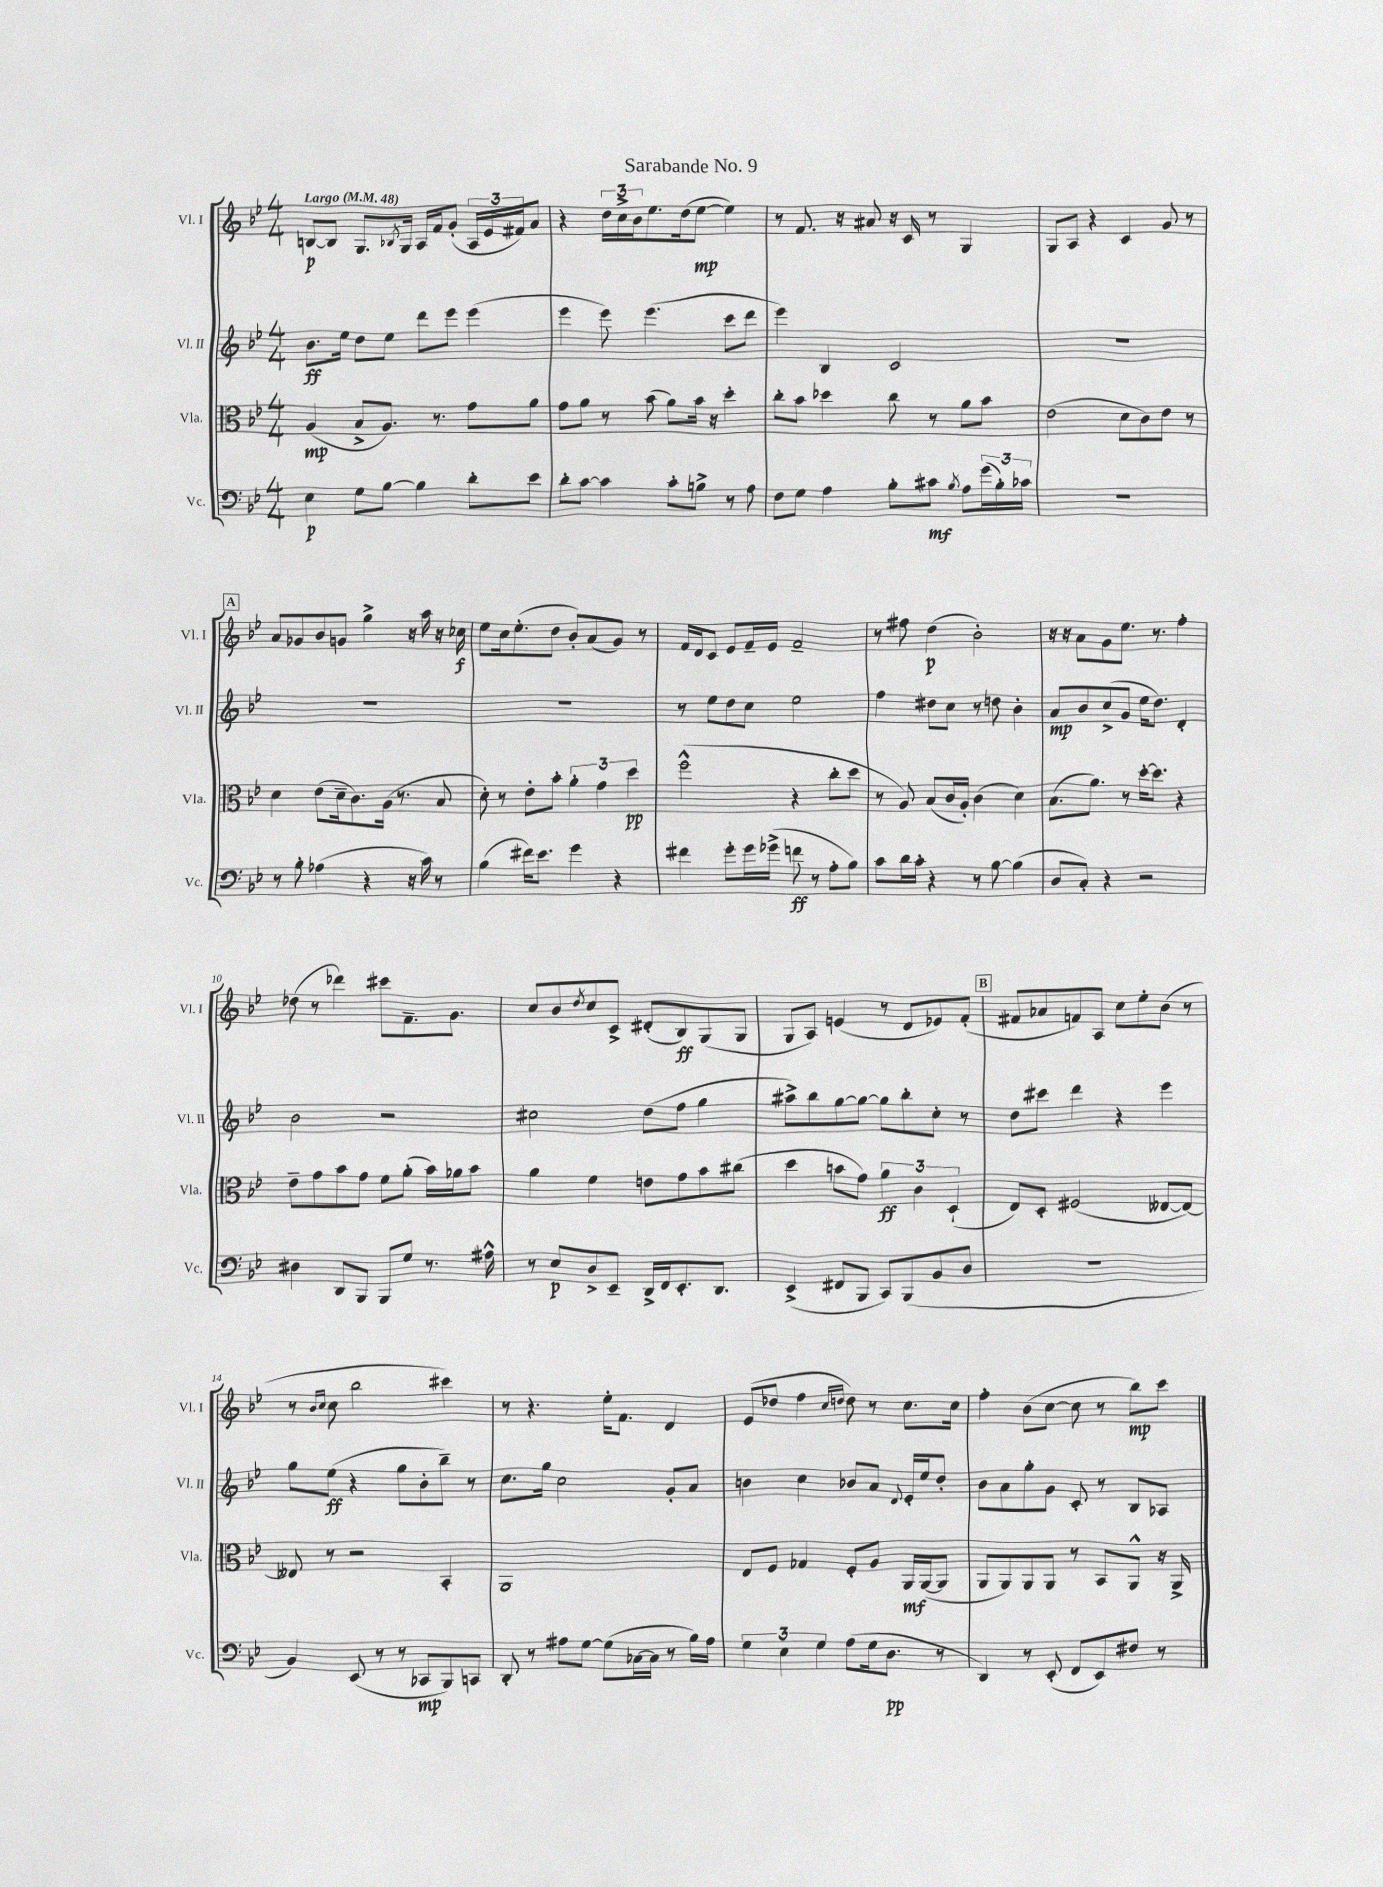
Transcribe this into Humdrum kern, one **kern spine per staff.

**kern	**kern	**kern	**kern
*staff4	*staff3	*staff2	*staff1
*clefF4	*clefC3	*clefG2	*clefG2
*k[b-e-]	*k[b-e-]	*k[b-e-]	*k[b-e-]
*M4/4	*M4/4	*M4/4	*M4/4
*MM48	*MM48	*MM48	*MM48
4E-	(4A	8.b-	[8B
.	.	.	8B]
.	.	16ee-	.
8G	8B-^	8dd	8.G
[8B-	8.A)	8ee-	.
.	.	.	8qB-
.	.	.	16G
4B-]	.	8ddd	16A
.	8.r	.	16f
.	.	8eee-	(8g'
8d'	8g	(4eee-	24A
.	.	.	24e-
.	.	.	24f#)
8e-	8a	.	8a
=	=	=	=
8d'	8g	4eee-	4r
[8c	8a	.	.
4c]	8r	8eee-)	24dd
.	.	.	24cc^
.	.	.	24b-
.	(8b-	(4.eee-	8.ee-
8c'	8a)	.	.
.	.	.	(16dd
8B^	16b-	.	[8ee-
.	16r	.	.
8r	4dd'	8ccc	4ee-])
8A	.	8ddd	.
=	=	=	=
8F	8cc'	4eee-)	8r
8G	8b-	.	8.f
4A	4dd-	4B-	.
.	.	.	16r
.	.	.	8a#
8B-'	8cc	2c	16r
.	.	.	16c
8c#	8r	.	8r
8qB-	.	.	.
8A	8a	.	4G
(24g	8b-	.	.
24B-')	.	.	.
24c-	.	.	.
=	=	=	=
1r	(2e-	1r	8G
.	.	.	8A
.	.	.	4r
.	8d	.	4c
.	8c)	.	.
.	8e-	.	8g
.	8r	.	8r
=	=	=	=
8r	4d	1r	8a
8B-'	.	.	8g-
(4A-	(8e-	.	8b-
.	16d~	.	8g
.	8.c)	.	.
4r	.	.	4gg^
.	(16A	.	.
.	8.r	.	.
16r	.	.	16r
16c)	.	.	16aa
8r	8B-	.	16r
.	.	.	16cc-
=	=	=	=
(4B-	8d')	1r	8ee-
.	8r	.	16cc
.	.	.	(8.ee-'
16f#)	8e-'	.	.
8.e-	.	.	.
.	8b-'	.	8dd
4g	6a'	.	8b-')
.	.	.	(8a
.	6g	.	.
4r	.	.	8g)
.	6dd	.	.
.	.	.	8r
=	=	=	=
4f#	(2ff^^	8r	16f
.	.	.	16d
.	.	8ee-	8c
8g'	.	8dd	8e-
16g	.	8cc	16f~
(16g-^	.	.	16e-
8f	4r	2ee-	2f~
8r	.	.	.
8A'	8cc'	.	.
8B-)	8dd	.	.
=	=	=	=
8c	8r	4ff	8r
16d	8A)	.	8ff#
16c'	.	.	.
4r	(8B-	8dd#	(4dd
.	16c	8cc	.
.	16A')	.	.
8r	(4c	8r	2b-')
[8B-	.	8dd	.
(4B-]	4d)	4b-'	.
=	=	=	=
8D	(8.B-	8a	16r
.	.	.	16r
8C')	.	8b-	8a
.	8.a)	.	.
4r	.	(8cc^	8g
.	8r	8g	8.ee-
2r	[16dd'	16ee-	.
.	8.dd]	8.dd)	8.r
.	4r	4d'	4ff'
=	=	=	=
4D#	8e-~	2b-	(8dd-
.	8g	.	8r
8DD	8b-	.	4ddd-)
8BBB-	8g	.	.
8BBB-	8f	2r	8ccc#
8G	(8a'	.	8.f~
8.r	16b-)	.	.
.	16a-	.	8.g
.	8b-	.	.
16A#^^	.	.	.
=	=	=	=
8r	4a	2cc#	8cc
8E-	.	.	8b-
.	.	.	8qdd
8D^	4f	.	8cc
8EE-~	.	.	8c^
16DD^	8e	(8dd	(8d#'
16FF	.	.	.
8.EE-'	8g	8ff	8B-)
.	8b-	4gg	(8G
8.DD	.	.	.
.	(8cc#	.	8G
=	=	=	=
(4EE-^	4dd	8aa#^)	8G
.	.	8bb-	8A)
8FF#	8b	[8gg	(4e
8BBB-	8g)	8gg_	.
8CC)	6a	8gg]	8r
(8BBB-	.	8bb-'	8d
.	6c	.	.
8BB-	.	8cc'	8e-)
.	(6D`	.	.
8D	.	8r	(8f'
=	=	=	=
1r	8E-)	8dd	8f#
.	8D'	8ccc#	8a-
.	(2F#	4ddd	8f)
.	.	.	8A
.	.	4r	8cc
.	.	.	8ee-'
.	[8E--	4eee-	(8b-
.	8E--_)	.	8r
=	=	=	=
4BB-)	8E--]	8gg	8r
.	.	.	16qqb-
.	.	.	16qqcc
.	8r	(8ee-	8cc
(8EE-	2r	4r	2bb-
8r	.	.	.
8r	.	8gg	.
8CC-	.	8b-'	.
8BBB-)	4BB-'	8bb-~)	4ccc#)
8CC	.	8r	.
=	=	=	=
8DD'	1AA	8.cc	8r
8r	.	.	4.r
.	.	16gg	.
8A#	.	2cc	.
[8G	.	.	.
(8G]	.	.	16ee-'
.	.	.	8.f
[16C-	.	.	.
16C-]	.	.	.
8r	.	8g'	4d
16B-)	.	8a	.
16A#	.	.	.
=	=	=	=
6G	8E-	4b	(8e-
.	8F	.	8dd-
6E-	.	.	.
.	4G-	4cc	4ff
6G	.	.	.
.	.	.	16qqcc
.	.	.	16qqdd
(8A	8F'	8b-	8dd)
16G	8A	8a	8r
8.D	.	.	.
.	.	8qqd	.
.	16AA	16e-'	8.cc
.	([16AA	16ee-	.
8r	8AA]	8dd'	.
.	.	.	16cc
=	=	=	=
4DD)	8AA	8b-	4ff'
.	8AA)	8a	.
8r	8AA	8gg'	(8b-
(8EE-'	8AA	8g	[8cc
8FF	8r	8c'	8cc]
8EE-)	8BB-	8r	8r
8F#	8AA^^	8B-	8bb-)
8r	16r	8A-	8ccc
.	16AA^	.	.
==	==	==	==
*-	*-	*-	*-
